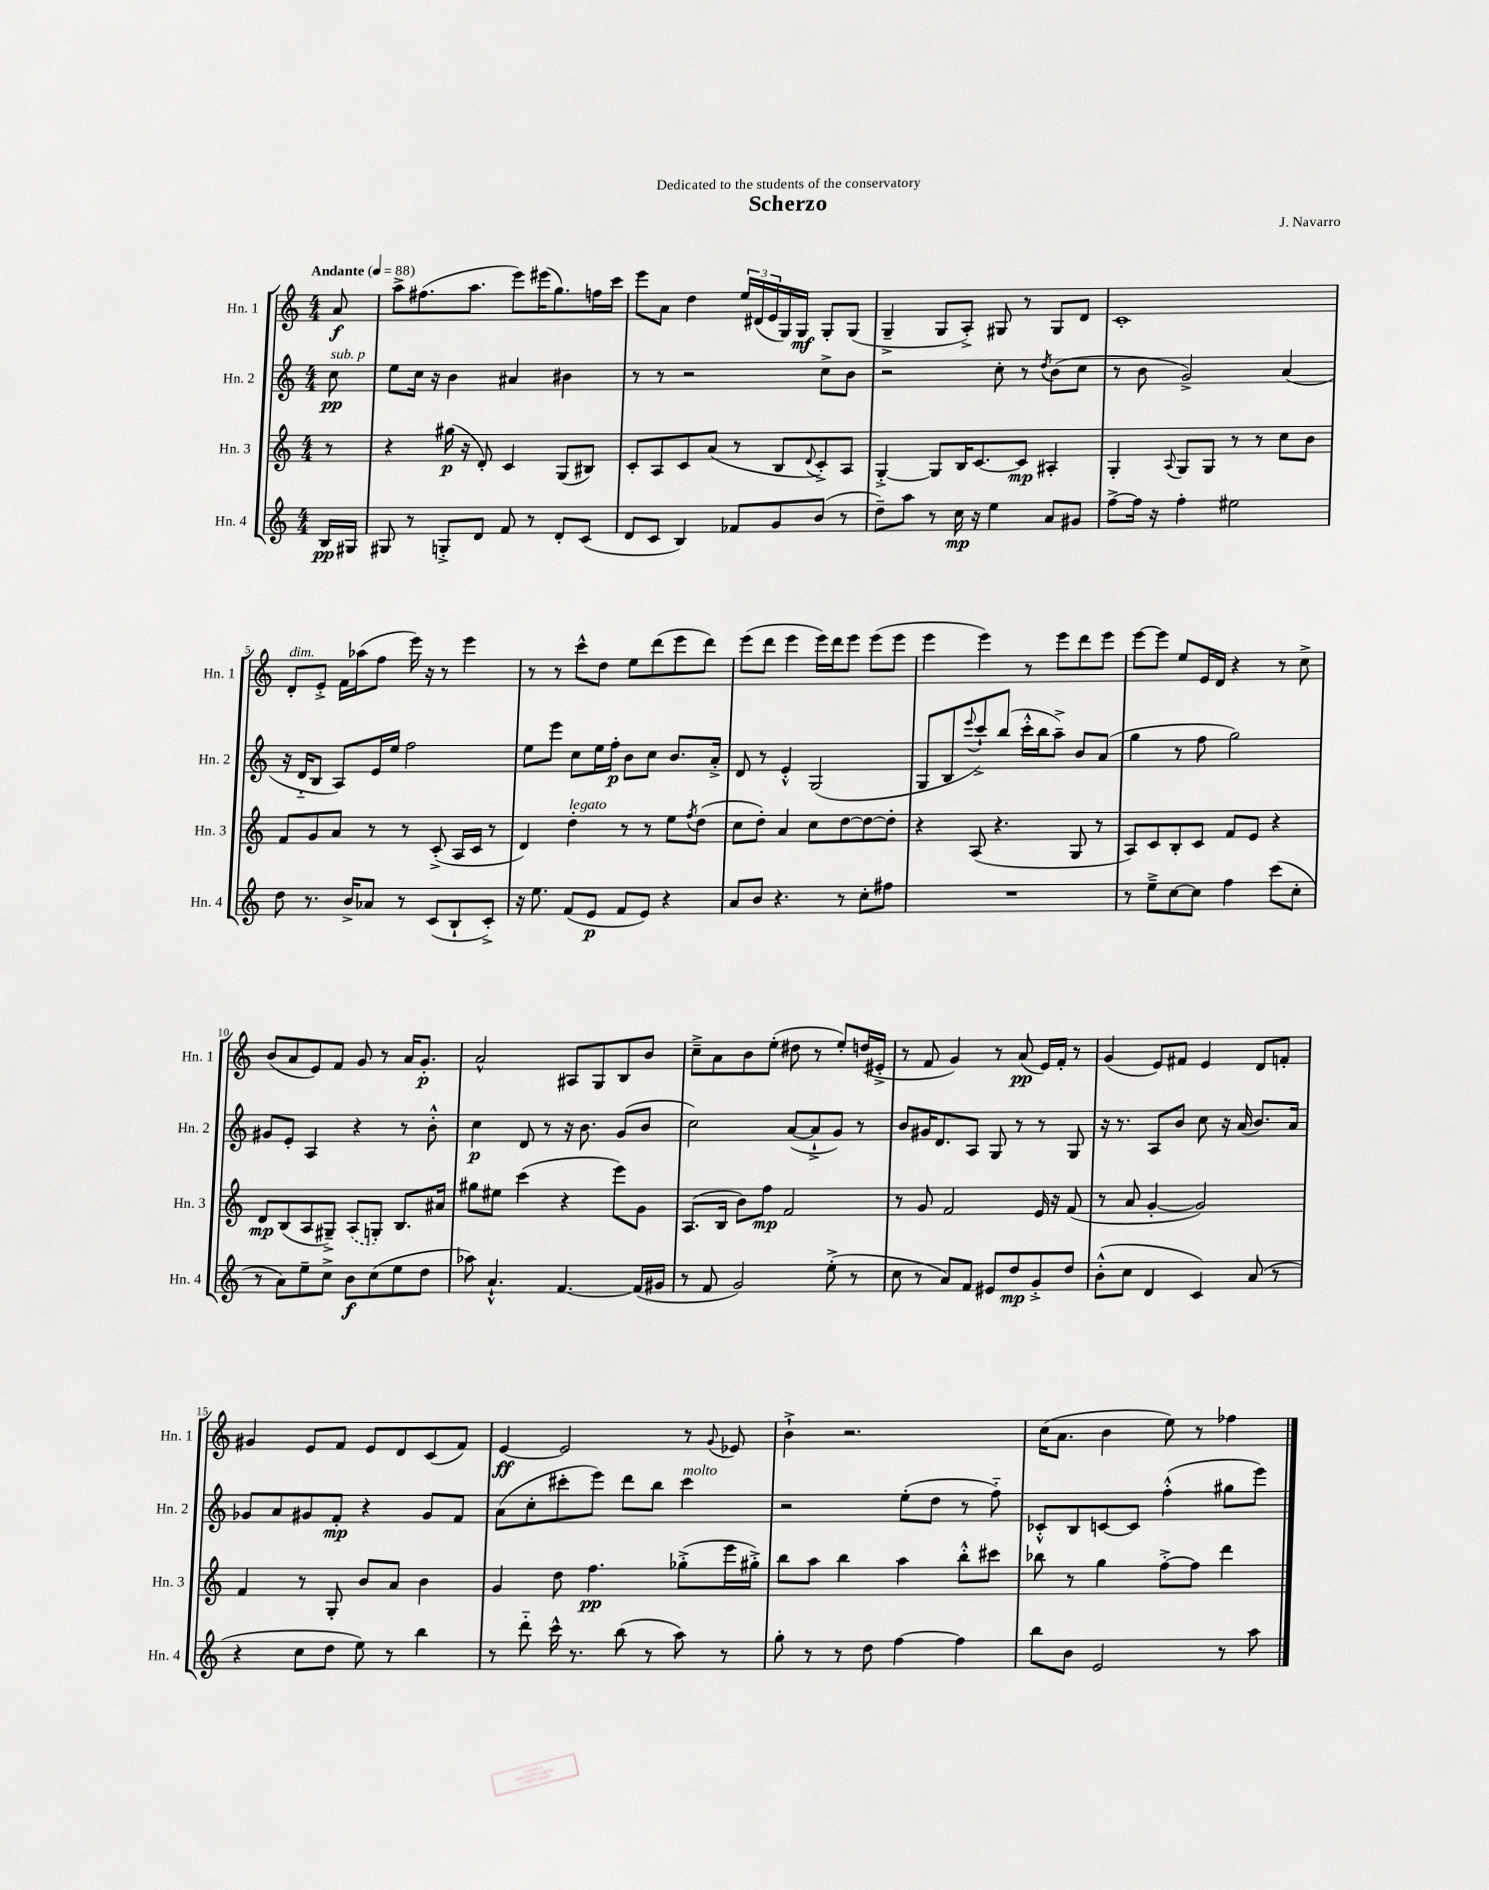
\header { title = "Scherzo" composer = "J. Navarro" dedication = "Dedicated to the students of the conservatory" }
<<
\new StaffGroup <<
\new Staff = "s0" \with { instrumentName = "Hn. 1" shortInstrumentName = "Hn. 1" } {
    \clef treble \key c \major \numericTimeSignature \time 4/4 \partial 8 \tempo "Andante" 4 = 88
    a'8\f |
    a''8-> fis''8.( a''8. e'''8) eis'''16( g''8.) f''16 c'''16 |
    e'''8 a'8 d''4 \tuplet 3/2 { e''16 dis'16( e'16 } g16) g16\mf g8-. g8( |
    g4---> g8 a8-.->) gis8 r8 gis8 d'8 |
    c'1-. |
    d'8-.^\markup { \italic "dim." } e'8-.-> f'16 aes''16( f''8 e'''16) r16 r8 e'''4 |
    r8 r8 c'''8-^ d''8 e''8 d'''8( e'''8 d'''8) |
    e'''8( d'''8 e'''4 e'''16) d'''16 e'''8 e'''8( e'''8 |
    e'''4 e'''4) r8 e'''8 d'''8 e'''8 |
    e'''8~ e'''8 e''8 e'16 d'16 r4 r8 c''8-> |
    b'8( a'8 e'8) f'8 g'8 r8 a'16 g'8.-.\p |
    a'2-^ ais8 g8 b8 b'8 |
    c''8---> a'8 b'8 e''8-.( dis''8 r8 e''8-.) d''16( eis'16-.-> |
    r8 f'8 g'4) r8 a'8\pp( e'16) f'16-. r8 |
    g'4( e'8) fis'8 e'4 d'8 f'8-. |
    gis'4 e'8 f'8 e'8 d'8 c'8( f'8) |
    e'4~\ff e'2 r8 \appoggiatura { g'8 } ees'8 |
    b'4-!-> r2. |
    c''16( a'8. b'4 e''8) r8 fes''4 \bar "|." |
}
\new Staff = "s1" \with { instrumentName = "Hn. 2" shortInstrumentName = "Hn. 2" } {
    \clef treble \key c \major \numericTimeSignature \time 4/4 \partial 8
    c''8\pp^\markup { \italic "sub. p" } |
    e''8 c''16 r16 b'4 ais'4 bis'4 |
    r8 r8 r2 c''8-> b'8 |
    r2 c''8-. r8 \acciaccatura { d''8 } b'8( c''8 |
    r8 b'8 g'2->) a'4( |
    r16 d'16-_ b8 a8) e'16 e''16 f''2 |
    e''8 e'''8 c''8 e''16 f''16-.\p b'8 c''8 b'8. a'16-.-> |
    d'8 r8 e'4-.-^ g2( |
    g8 b8 \appoggiatura { e'''8 } c'''8-!->) b''8( c'''16-.-^ b''16 a''8--->) b'8 a'8( |
    g''4 r8 f''8 g''2) |
    gis'8 e'8-. a4 r4 r8 b'8-.-^ |
    c''4\p d'8 r8 r16 b'8. g'8( b'8 |
    c''2) a'8~( a'8-!-> g'8) r8 |
    b'8 gis'16 d'8. a8 g8 r8 r8 g8 |
    r16 r8. a8 b'8 c''8 r16 a'16( b'8.) a'16 |
    ges'8 a'8 gis'8 f'8-.\mp r4 gis'8 f'8 |
    a'8( c''8-. cis'''8-. e'''8) d'''8 b''8 cis'''4^\markup { \italic "molto" } |
    r2 e''8-.( d''8 r8 f''8-_) |
    ces'8-.-^ b8 c'8~ c'8 f''4-.-^( gis''8 e'''8) \bar "|." |
}
\new Staff = "s2" \with { instrumentName = "Hn. 3" shortInstrumentName = "Hn. 3" } {
    \clef treble \key c \major \numericTimeSignature \time 4/4 \partial 8
    r8 |
    r4 gis''16\p( r16 d'8-.) c'4 g8( bis8) |
    c'8-. a8 c'8 a'8( r8 b8 \appoggiatura { d'8 } c'8-.->) a8 |
    g4~-.-> g8 b16 c'8.~ c'8\mp ais4-. |
    g4-. \appoggiatura { a8 } g8 g8 r8 r8 c''8 b'8 |
    f'8 g'8 a'8 r8 r8 c'8-.->( a16 c'16 r8 |
    d'4) d''4-.^\markup { \italic "legato" } r8 r8 e''8 \acciaccatura { f''8 } d''8( |
    c''8 d''8-.) a'4 c''8 d''8~ d''8~ d''8-. |
    r4 a8( r4. g8 r8 |
    a8) c'8 b8-. c'8 f'8 e'8 r4 |
    d'8\mp b8( a8 gis8--->) \once \slurDashed a8( g8-.) b8. ais'16 |
    gis''8 eis''8 c'''4( r4 e'''8) g'8 |
    a8.( b16 b'8) f''8\mp f'2 |
    r8 g'8 f'2 e'16 r16 f'8( |
    r8 a'8 g'4~-. g'2) |
    f'4 r8 g8-. b'8 a'8 b'4 |
    g'4 d''8 f''4.\pp ges''8-.->( e'''16 gis''16-.->) |
    b''8 a''8 b''4 a''4 b''8-.-^ cis'''8 |
    bes''8 r8 g''4 f''8~-.-> f''8 d'''4 \bar "|." |
}
\new Staff = "s3" \with { instrumentName = "Hn. 4" shortInstrumentName = "Hn. 4" } {
    \clef treble \key c \major \numericTimeSignature \time 4/4 \partial 8
    b16\pp gis16 |
    gis8 r8 g8-.-> d'8 f'8 r8 d'8-. c'8( |
    d'8 c'8 b4) fes'8 g'8 b'8( r8 |
    d''8--) a''8 r8 c''16\mp r16 e''4 a'8 gis'8 |
    f''8~-> f''16 r16 f''4-. eis''2 |
    d''8 r8. b'16-> aes'8 r8 c'8( b8-! c'8-.->) |
    r16 e''8. f'8( e'8\p f'8 e'8) r4 |
    a'8 b'8 r4. r8 c''8-. fis''8 |
    R1 |
    r8 e''8---> c''8~ c''8 f''4 c'''8( c''8-. |
    r8 a'8) e''8-- c''8-> b'8\f c''8( e''8 d''8 |
    aes''8) a'4.-!-^ f'4.~ f'16( gis'16 |
    r8 f'8 g'2) e''8-.->( r8 |
    c''8 r8 a'8) f'8 eis'8 d''8\mp g'8-.-> d''8 |
    b'8-.-^( c''8 d'4 c'4) a'8( r8 |
    r4 c''8 d''8 e''8) r8 b''4 |
    r8 d'''8-_ c'''16-^ r8. b''8( r8 a''8) r8 |
    g''8-. r8 r8 d''8 f''4~ f''4 |
    b''8 b'8 e'2 r8 a''8 \bar "|." |
}
>>
>>
